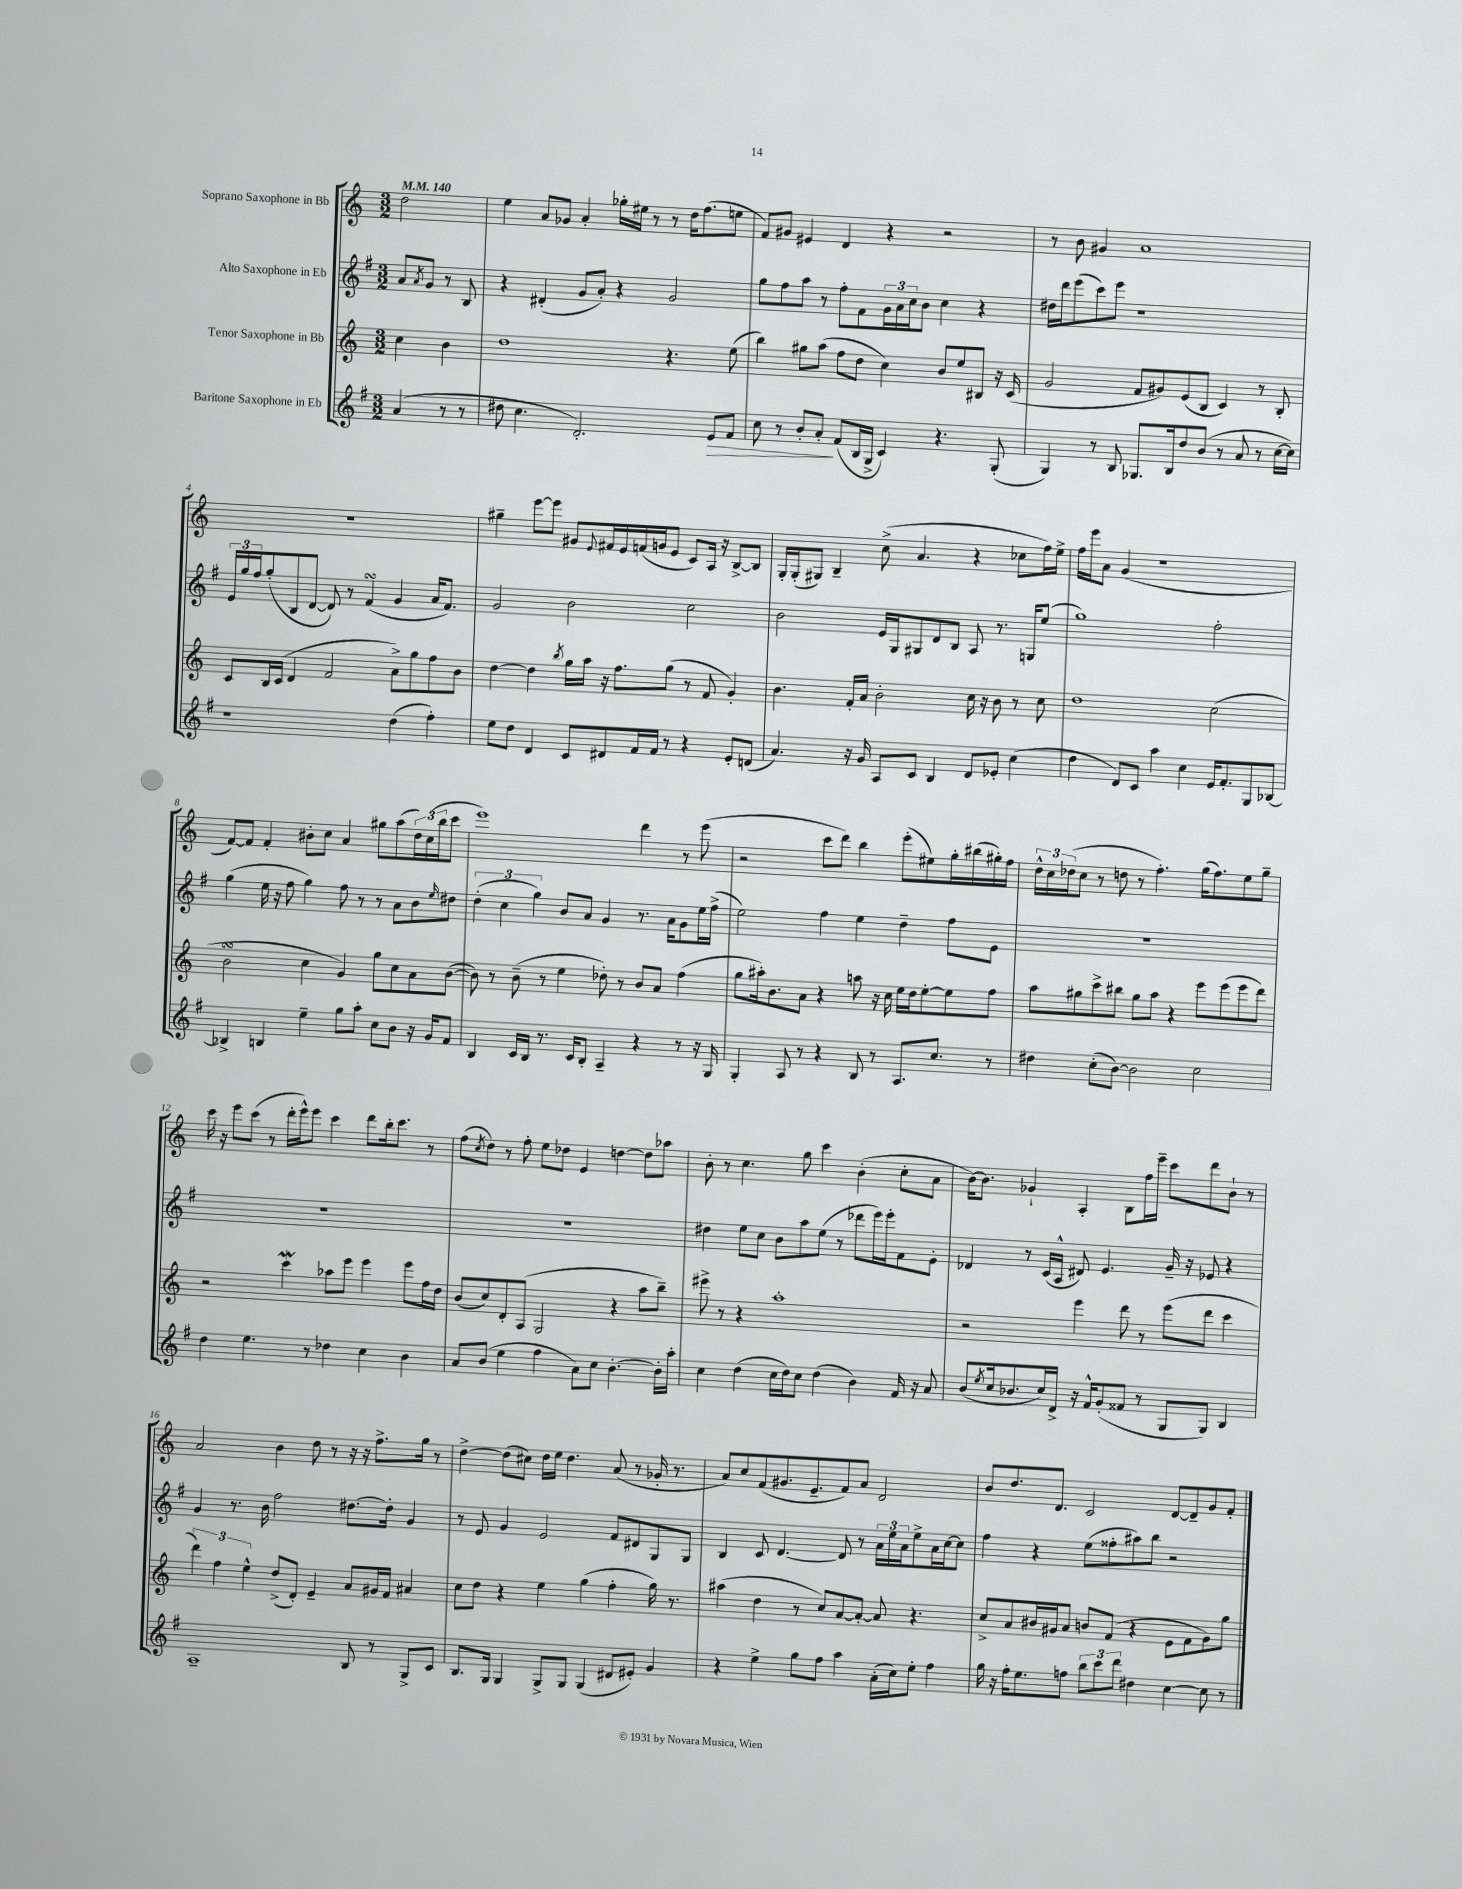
<<
\new StaffGroup <<
\new Staff = "s0" \with { instrumentName = "Soprano Saxophone in Bb" } {
    \clef treble \key c \major \numericTimeSignature \time 3/2 \partial 2 \tempo 4 = 140
    d''2 |
    e''4 a'8 ges'8 a'4-. ges''16-. eis''16 r8 r8 d''16 f''8.( e''8 |
    f'8) gis'8 eis'4 d'4 r4 r2 |
    r8 b'8 gis'4 a'1 |
    R1. |
    gis''4-- e'''8~ e'''8 gis'8 \appoggiatura { e'8 } fis'16 e'16 f'16( g'16 e'8 c'8) a16 r16 b8~-> b8 |
    g16-. g16-.( gis8) b4-- c''8->( a'4. r4 ces''8 f''16) e''16-> |
    f''16 e'''16 a'8 g'4( r1 |
    f'8~) f'8 f'4-. bis'8-. c''8 a'4 gis''8 a''8( \tuplet 3/2 { d''16) c''16( b''16 } c'''8 |
    e'''1) d'''4 r8 e'''8( |
    r2 c'''8 d'''8) b''4 e'''8-.( eis''8) g''16-. bis''16( gis''16-.) f''16 |
    \tuplet 3/2 { d''16-^ c''16 des''16( } c''8 r8 d''8 r8 f''4.-.) g''16( f''8.) e''8 g''8-- |
    c'''16 r16 e'''8 c'''8( r8 d'''16-. e'''16-^) e'''8 c'''4 d'''8 b''16-. c'''8. r8 |
    f''8( \acciaccatura { c''8 } d''8) r8 f''8-. e''8 des''8 e'4 d''4~ d''8 aes''8 |
    b'8-. r8 c''4. g''8 c'''4 b'4-.( c''8-. a'8 |
    b'16~) b'8. ges'4-! a4-. b8 f''16 e'''16-- c'''8 d'''8 b'8-! r8 |
    a'2 b'4 d''8 r8 r16 r16 f''8.-> g''16 r8 |
    d''4~-> d''8( cis''8) d''16 e''16 d''4. a'8( r8 ges'16-. r8. |
    a'8) c''8 f'8( gis'8. e'8.-- f'8) a'8 d'2 |
    b'8 d''8. d'8. c'2 d'8~ d'8-- g'8 f'8-. \bar "|." |
}
\new Staff = "s1" \with { instrumentName = "Alto Saxophone in Eb" } {
    \clef treble \key g \major \numericTimeSignature \time 3/2 \partial 2
    a'8 \acciaccatura { a'8 } g'8 r8 b8 |
    r4 dis'4-.( g'8 a'8-.) r4 g'2 |
    g''8 fis''8 a''8 r8 fis''8-. fis'8 \tuplet 3/2 { g'16 a'16 c''16 } b'8 c''4 r4 |
    dis''16 d'''16 e'''8( c'''8) e'''8 r1 |
    \tuplet 3/2 { e'16 g''16 fis''16 } g''8-.( b8 d'8~ d'8) r8 fis'4\turn( g'4 a'16 fis'8.) |
    g'2 b'2 c''2 |
    b'2 e'16 g16 gis8 d'8 b8 a8 r8. g16 e''8( |
    g''1) fis''2-. |
    g''4( e''16 r16 fis''8 g''4) fis''8 r8 r8 a'8 b'8 \grace { e''16 } dis''8 |
    \tuplet 3/2 { d''4-.( c''4 g''4) } b'8 a'8 g'4 r8. a'16 g'8 e''16 fis''16->( |
    e''2) fis''4 e''4 d''4-- fis''8 e'8 |
    R1. |
    R1. |
    R1. |
    dis''4 e''8 c''8 b'8 a''8 e''8( r8 des'''8 e'''16) e'''16-. fis'8 e'8-. |
    des'4 r8 c'16( a16-^ dis'8) e'4. g'16-- r16 ees'8 r4 |
    g'4 r8. b'16 fis''2 dis''8.~ dis''16-. g'4 |
    r8 e'8 g'4 e'2 fis'8 dis'8 g8 g8 |
    b4 c'8 d'4.~ d'8 r8 \tuplet 3/2 { a'16 e''16 a'16 } e''8-> a'16 c''16~ c''8 |
    fis''4 r4 e''8( fisis''8-. ais''8) b''8 r2 \bar "|." |
}
\new Staff = "s2" \with { instrumentName = "Tenor Saxophone in Bb" } {
    \clef treble \key c \major \numericTimeSignature \time 3/2 \partial 2
    c''4 b'4 |
    d''1 r4. e''8( |
    b''4) gis''8 a''8( f''8 d''8 c''4) b'8 e''8 bis8 r16 c'16( |
    g'2 f'8 gis'8) e'8( b8 c'4) r8 b8-. |
    c'8 b16 c'16( d'4 f'2 a'8->) g''8 f''8 b'8 |
    d''4~ d''4 \acciaccatura { b''8 } g''16 a''16 r16 f''8. g''8( r8 f'8 g'4-.) |
    b'4. f'16-. a'16 b'2-. c''16 r16 b'8 r8 c''8 |
    d''1 c''2( |
    b'2\turn c''4 g'4) g''8 c''8 a'8 b'8~( |
    b'8) r8 b'8--( r8 e''4 des''8-.) r8 b'8 a'8 f''4( |
    g''8 ais''16-.) b'8. a'8 r4 a''8 r16 c''16 e''16 d''16 e''8~-. e''8 f''8 |
    a''8 gis''8 c'''8-> bis''8 gis''8 a''8 r4 e'''8 e'''8( e'''8 d'''8) |
    r2 c'''4\mordent aes''8 e'''8 e'''4 e'''8 f''16 d''16 |
    b'8( c''8) d'8-. a8( g2 r4 a''8 b''8--) |
    eis'''8-> r8 r4 a''1-. |
    r2 e'''4 d'''8 r8 e'''8( d'''8 c'''4 |
    \tuplet 3/2 { d'''4) f''4 e''4-^ } d''8->( d'8-.) e'4-- a'8 gis'16 f'16 ais'4 |
    c''8 d''8 r4 e''4 g''4( f''4-. g''16) r8. |
    ais''4( d''4 r8 c''8) a'8~ a'8~-. a'8 r4. |
    c''8-> a'8 bis'16 gis'16 a'8 b'8 f'8( r4 e'8 f'8 gis'8) g''8 \bar "|." |
}
\new Staff = "s3" \with { instrumentName = "Baritone Saxophone in Eb" } {
    \clef treble \key g \major \numericTimeSignature \time 3/2 \partial 2
    a'4( r8 r8 |
    dis''8 c''4. d'2.-.) e'8\> fis'8 |
    c''8 r8 b'8-. a'8-.\! fis'8( b16 g16-> c'4) r4. g8-.( |
    g4) r8 b8 ges8. b16 d''8 b'8( r8 a'8 r8 c''16~ c''16) |
    r1 d''4( fis''4-.) |
    e''8 d''8 d'4 c'8 dis'8 fis'16 fis'16 r8 r4 e'8-. d'8( |
    a'4.) r16 g'16 a8 c'8 b4 d'8 ees'8-. c''4( |
    d''4 d'8) c'8 a''4 c''4 e'16 fis'8.-. g8 bes8~ |
    bes4-> b4 e''4-- g''8 a''8-. c''8 b'8 r16 g'16 fis'8 |
    b4 c'16 b16 r8. c'16 b8-. a4-- r4 r8 r16 g16 |
    g4-. a8 r8 r4 b8 r8 a8. c''8. r8 |
    dis''4 c''8-.( b'8~) b'2 c''2 |
    d''4 e''4. r8 des''4 c''4 b'4 |
    a'8 b'8( e''4 fis''4 a'8) c''8 b'4.~-. b'16-. a''16-. |
    c''4 d''4( c''16 d''16) c''8 d''4( b'4) fis'16 r16 a'8 |
    b'8( \acciaccatura { e''8 } c''16 bes'8. c''16) d'16-> r16 fis'16-^ g'8-.( fisis'8 r8 g8 g8) b4 |
    a1-- b8 r8 g8-> c'8 |
    b8. g16 g4 g8-> g8 g4( dis'8 eis'8-.) g'4 |
    r4 e''4-> g''8 fis''8 a''4 a'16-.( c''16) e''8-. fis''4 |
    g''16 r16 fis''16-. e''8. f''8 \tuplet 3/2 { b''8 c'''8 d'''8 } dis''4 c''4~ c''8 r8 \bar "|." |
}
>>
>>
